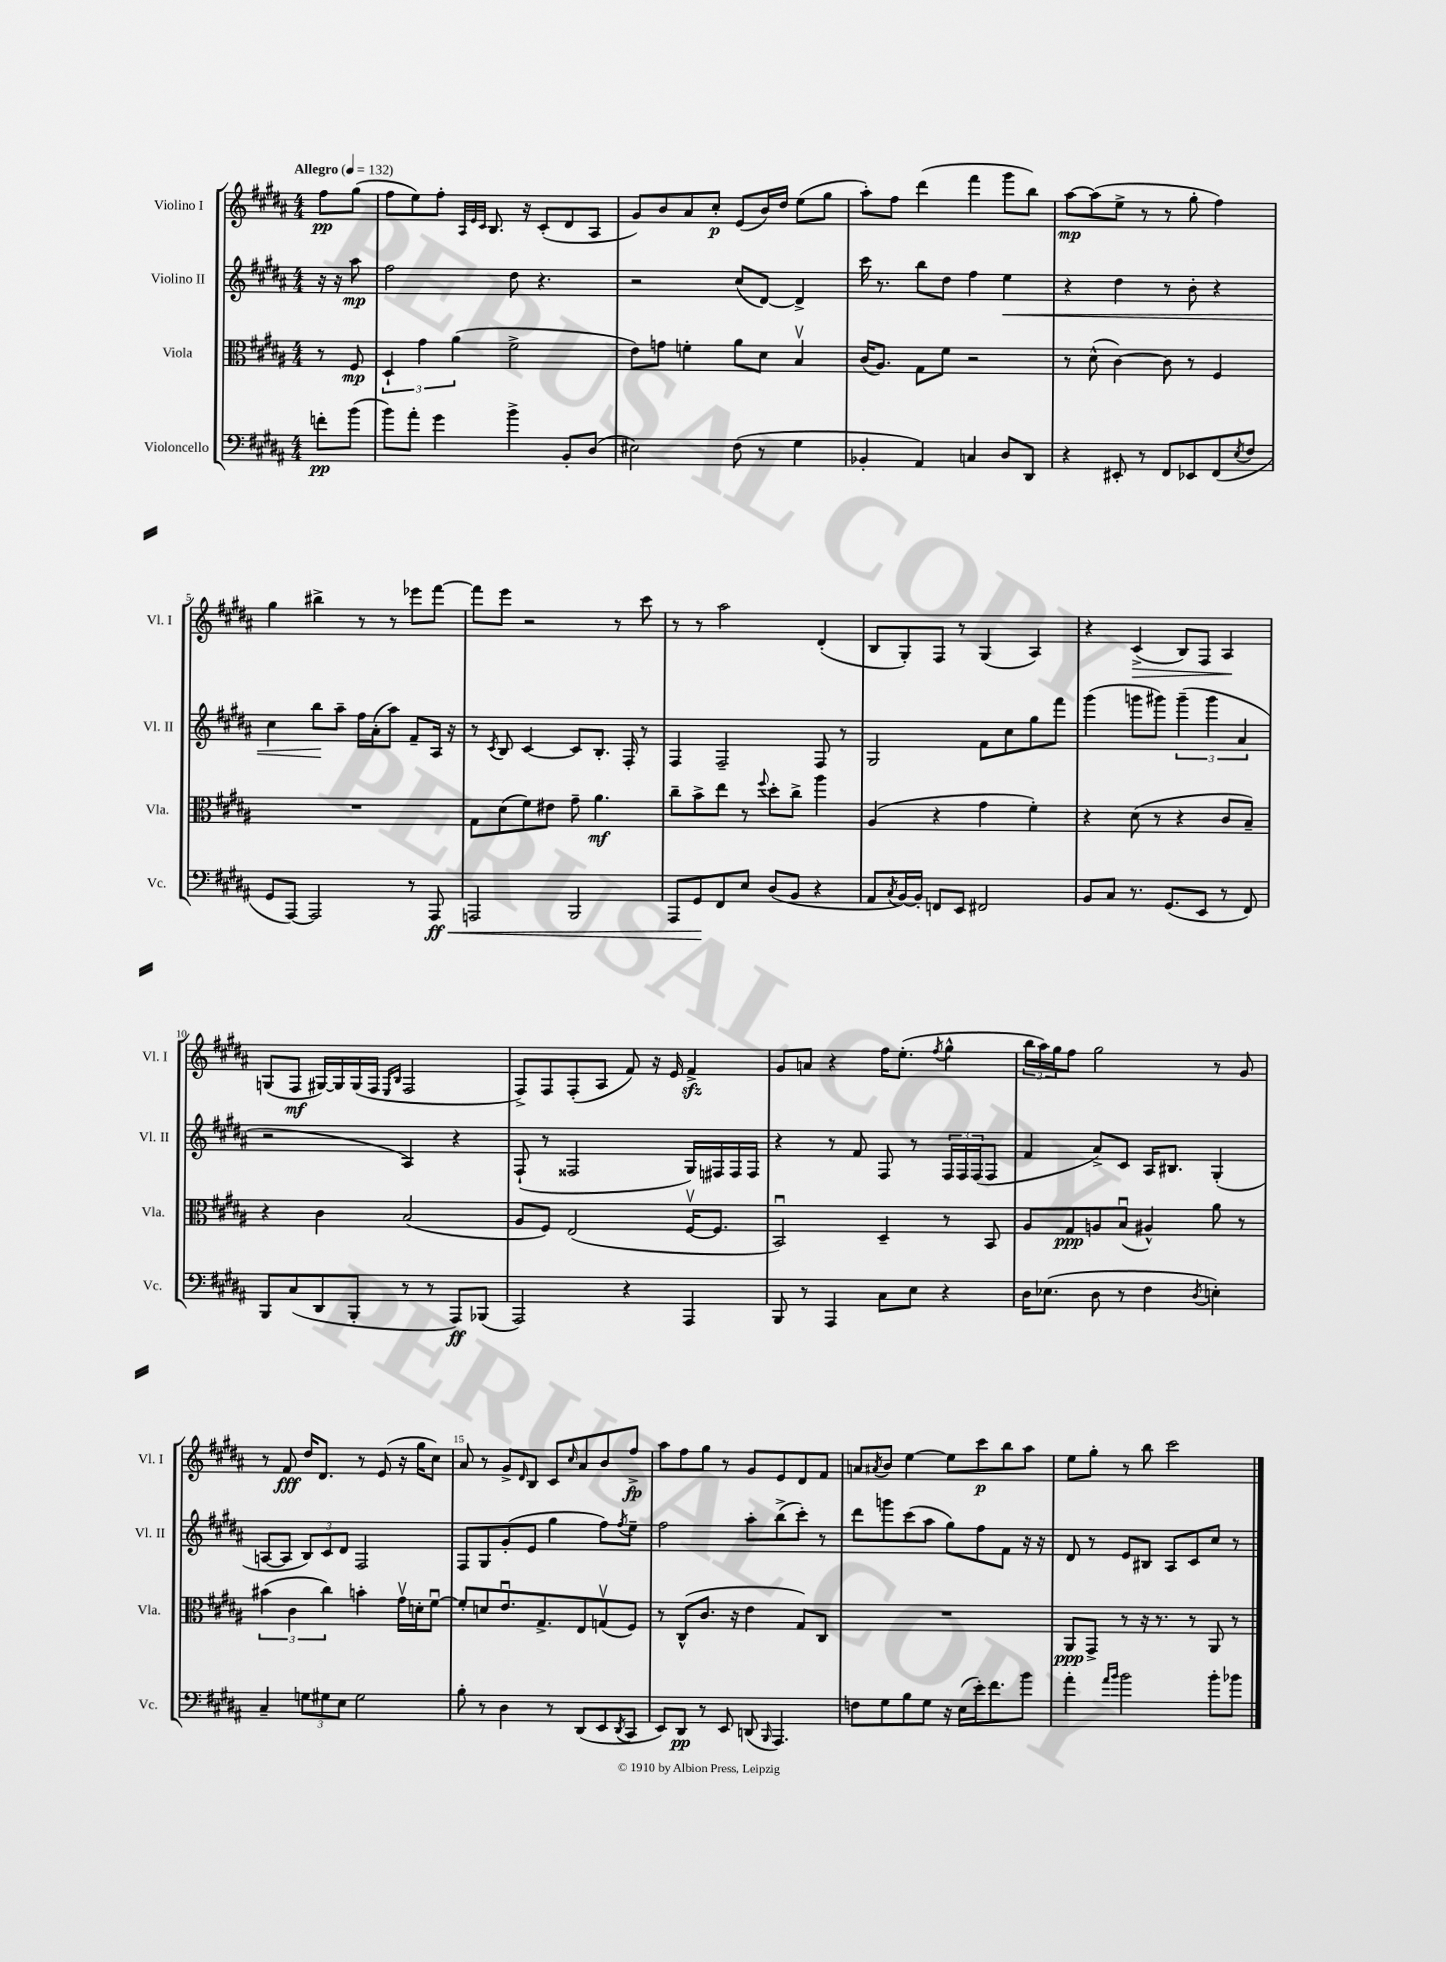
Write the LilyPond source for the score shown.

<<
\new StaffGroup <<
\new Staff = "s0" \with { instrumentName = "Violino I" shortInstrumentName = "Vl. I" } {
    \clef treble \key b \major \numericTimeSignature \time 4/4 \partial 4 \tempo "Allegro" 4 = 132
    fis''8\pp gis''8( |
    fis''8 e''8) fis''8-. \grace { ais32 e'32 cis'32 } b8. r16 cis'8-.( dis'8 ais8 |
    gis'8) b'8 ais'8 cis''8-.\p e'8( b'16) dis''16 e''8( gis''8 |
    ais''8-.) fis''8 dis'''4( fis'''4 gis'''8 b''8) |
    ais''8~\mp ais''8( e''8-> r8 r8 gis''8-. fis''4) |
    gis''4 bis''4-> r8 r8 ees'''8 fis'''8~ |
    fis'''8 e'''8 r2 r8 cis'''8 |
    r8 r8 ais''2 dis'4-.( |
    b8 gis8-.) fis8 r8 gis4( ais4) |
    r4 cis'4->\>( b8) fis8 ais4\! |
    g8( fis8\mf gis16~) gis16 gis16( fis16 \grace { e16 b16 } fis2 |
    fis8->) fis8 fis8-.( ais8 fis'8) r16 e'16 fis'4->\sfz |
    gis'8 a'8 r4 fis''16 e''8.-.( \acciaccatura { fis''8 } gis''4-^ |
    \tuplet 3/2 { b''16 ais''16) gis''16 } fis''8 gis''2 r8 gis'8 |
    r8 fis'8\fff dis''16 dis'8. r8 e'8( r16 gis''16 cis''8) |
    ais'8 r8 gis'8-> \grace { dis'16 } b8 cis'8 \grace { cis''16 } ais'8 b'8 fis''8->\fp |
    ais''8 fis''8 gis''8 r8 gis'8 e'8 dis'8 fis'8 |
    a'8 \acciaccatura { ais'8 } b'8 e''4~ e''8 cis'''8\p b''8 ais''8 |
    e''8 gis''8-. r8 b''8 cis'''2 \bar "|." |
}
\new Staff = "s1" \with { instrumentName = "Violino II" shortInstrumentName = "Vl. II" } {
    \clef treble \key b \major \numericTimeSignature \time 4/4 \partial 4
    r16 r16 ais''8\mp |
    fis''2 dis''8 r4. |
    r2 cis''8( dis'8~) dis'4-> |
    cis'''16 r8. b''8 dis''8 fis''4 e''4\< |
    r4 dis''4 r8 b'8-. r4 |
    cis''4 b''8\! ais''8-- fis''16 ais'16-.( ais''8) fis'8-- ais16 r16 |
    r8 \acciaccatura { cis'8 } b8 cis'4~ cis'8 b8.-. fis16-. r8 |
    fis4 fis2-- fis8 r8 |
    gis2 fis'8 cis''8 gis''8 fis'''8 |
    gis'''4( g'''8 gis'''8) \tuplet 3/2 { gis'''4--( gis'''4 ais'4 } |
    r2 ais4) r4 |
    fis8-!( r8 fisis2 gis16) fis16 fis16 fis16 |
    r4 r8 fis'8 fis8 r8 \tuplet 3/2 { fis16 fis16 fis16( } fis8 |
    fis'4 ais'8->) cis'8 ais16 bis8. gis4-.( |
    a8~ a8 \tuplet 3/2 { b8) cis'8 dis'8 } fis2 |
    fis8 gis8 gis'8-.( e'8 gis''4 fis''8) \acciaccatura { fis''8 } e''8-- |
    fis''2 ais''8-. b''8->( cis'''8-.) r8 |
    dis'''8 g'''8 cis'''8( ais''8 gis''8) fis''8 fis'8 r16 r16 |
    dis'8 r8 e'8 bis8 ais8 cis'8 cis''8 r8 \bar "|." |
}
\new Staff = "s2" \with { instrumentName = "Viola" shortInstrumentName = "Vla." } {
    \clef alto \key b \major \numericTimeSignature \time 4/4 \partial 4
    r8 fis8\mp |
    \tuplet 3/2 { dis4-! gis'4 ais'4( } fis'2-> |
    e'8) g'8 f'4-. ais'8 dis'8 b4\upbow |
    cis'16( ais8.) gis8 fis'8 r2 |
    r8 dis'8-^( cis'4~) cis'8 r8 fis4 |
    R1 |
    gis8 dis'8( fis'8) eis'8 gis'8-- ais'4.\mf |
    cis''8-- b'8-> e''8 r8 \appoggiatura { fis''8 } dis''8-. cis''8-> ais''4 |
    ais4( r4 gis'4 fis'4-.) |
    r4 dis'8( r8 r4 cis'8 b8--) |
    r4 cis'4 b2( |
    ais8 fis8) e2( fis16~\upbow fis8. |
    b,2\downbow) dis4-- r8 b,8 |
    ais8 gis8\ppp a8 b8\downbow( ais4-^) ais'8 r8 |
    \tuplet 3/2 { bis'4( cis'4 cis''4) } b'4-. gis'16\upbow d'16-. fis'8~\downbow |
    fis'8-. d'8 e'8.\downbow gis8.-> e8 g8\upbow( fis8) |
    r8 cis8-^( cis'8. r16 e'4 gis8) cis8 |
    R1 |
    ais,8\ppp gis,8-> r8 r16 r8. r8 ais,8 r8 \bar "|." |
}
\new Staff = "s3" \with { instrumentName = "Violoncello" shortInstrumentName = "Vc." } {
    \clef bass \key b \major \numericTimeSignature \time 4/4 \partial 4
    f'8-.\pp b'8( |
    b'8) ais'8-. gis'4 b'4-> b,8-. dis8( |
    eis2) fis8( r8 gis4 |
    bes,4-. ais,4) c4 dis8 dis,8 |
    r4 eis,8-. r8 fis,8 ees,8 fis,8( \acciaccatura { e8 } fis8 |
    gis,8 ais,,8~) ais,,2 r8 ais,,8\ff\< |
    a,,2 b,,2 |
    ais,,8 gis,8\! fis,8 e8 dis8( b,8 r4 |
    ais,8 \acciaccatura { cis8 } b,16~) b,16-. f,8 e,8 fis,2 |
    b,8 cis8 r8. gis,8.( e,8 r8 fis,8) |
    b,,8 cis8( dis,8 b,,8-. r8 r8 ais,,8\ff) bes,,8( |
    ais,,2) r4 ais,,4 |
    b,,8 r8 ais,,4 cis8 e8 r4 |
    dis16 ees8.( dis8 r8 fis4 \acciaccatura { dis8 } e4-.) |
    cis4-- \tuplet 3/2 { g8 gis8 e8 } gis2 |
    b8-. r8 dis4 r8 dis,8( e,8 \acciaccatura { dis,8 } cis,8 |
    e,8) dis,8\pp r8 e,8 d,8( \grace { b,,16 } ais,,4.) |
    f8 gis8 b8 gis8 r16 e16( e'16-.) fis'8. b'8 |
    ais'4-. \grace { ais'16 b'16 } b'2 b'8-. bes'8 \bar "|." |
}
>>
>>
\layout { \context { \Score \override BarNumber.break-visibility = ##(#f #t #t) barNumberVisibility = #(every-nth-bar-number-visible 5) } }
